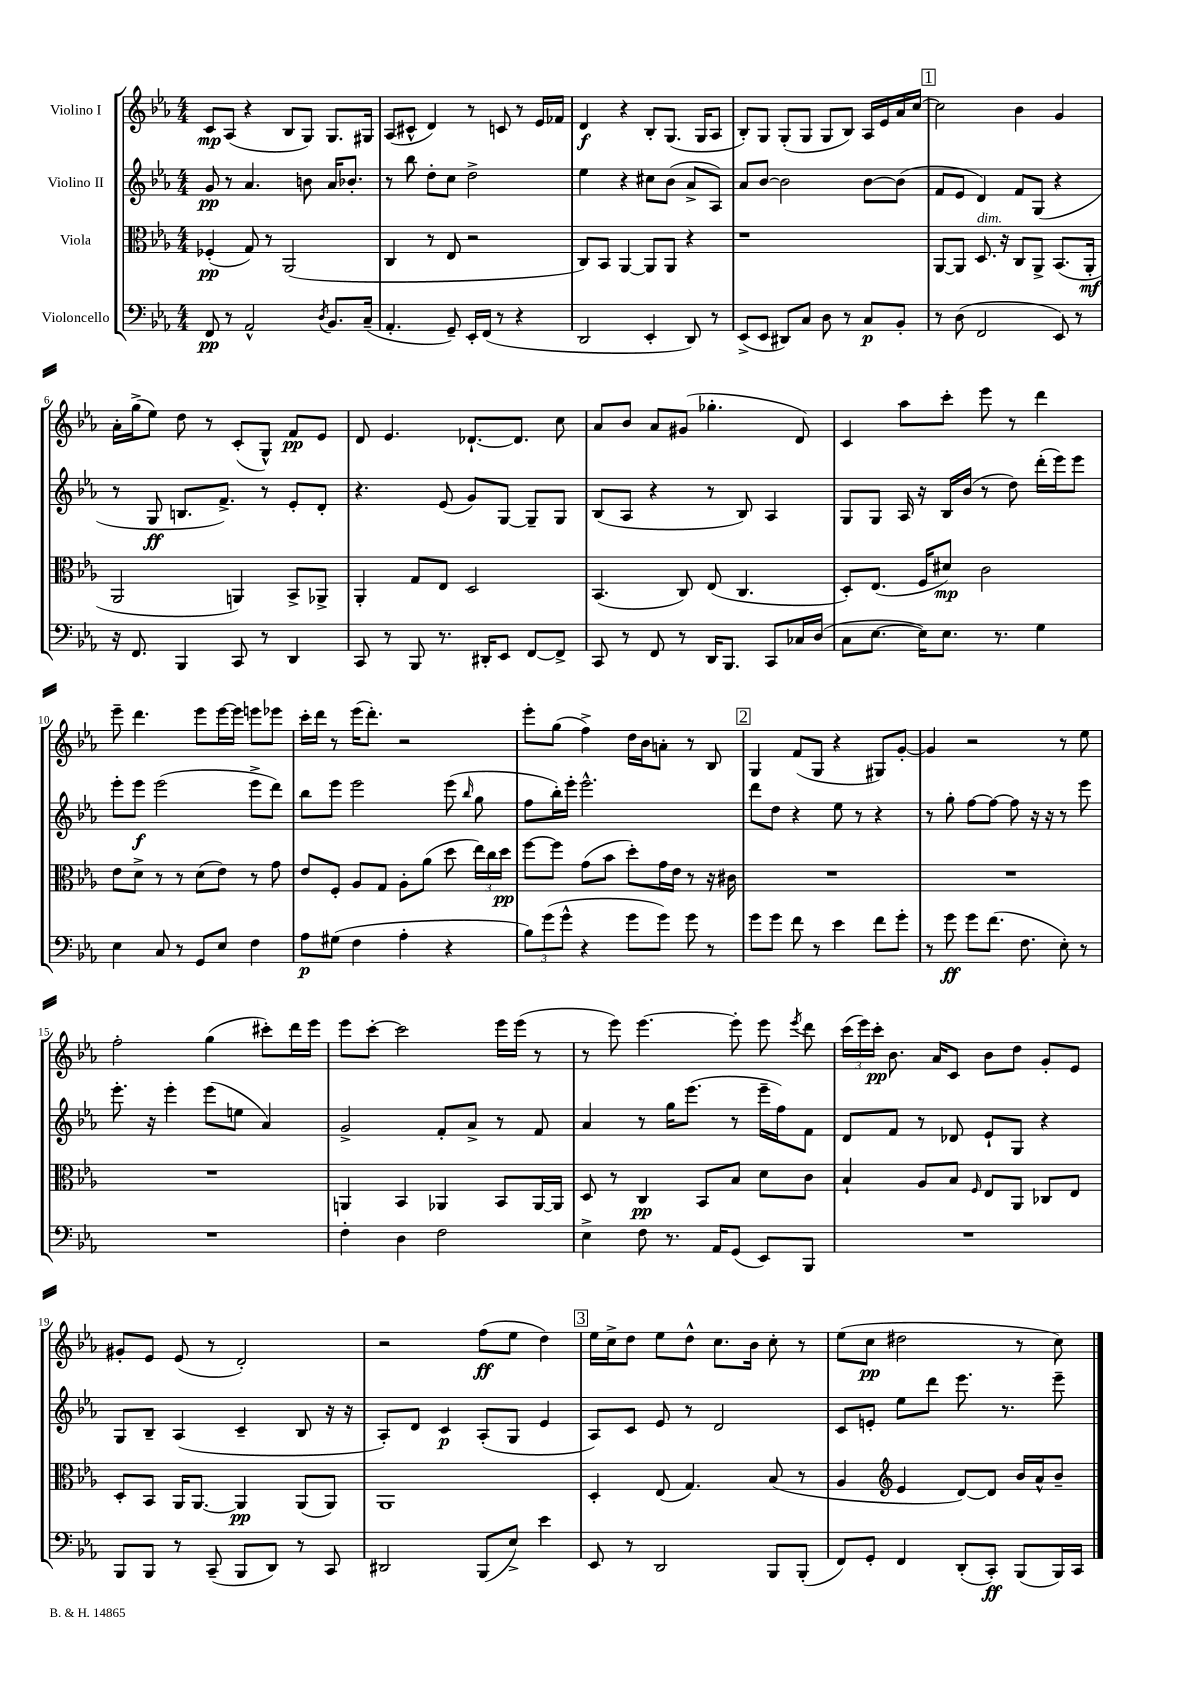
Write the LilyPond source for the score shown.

<<
\new StaffGroup <<
\new Staff = "s0" \with { instrumentName = "Violino I" } {
    \clef treble \key ees \major \numericTimeSignature \time 4/4
    \autoBeamOff c'8[\mp aes8]( r4 bes8[ g8]) g8.[ gis16] |
    aes8[( cis'8]-^ d'4) r8 c'8 r8 ees'16[ fes'16] |
    d'4\f r4 bes8[-. g8.]( g16[ aes8] |
    bes8[-.) g8] g8[-.( g8] g8[ bes8]) aes16[ ees'16 aes'16 c''16]~ |
    \mark \markup { \box "1" } c''2 bes'4 g'4 |
    aes'16[-. g''16->( ees''8]) d''8 r8 c'8[-.( g8]-^) f'8[\pp ees'8] |
    d'8 ees'4. des'8.[~-! des'8.] c''8 |
    aes'8[ bes'8] aes'8[ gis'8]( ges''4.-. d'8) |
    c'4 aes''8[ c'''8]-. ees'''8 r8 d'''4 |
    ees'''8-- d'''4. ees'''8[ ees'''16~ ees'''16] e'''8[ ees'''8] |
    c'''16[-. d'''16] r8 ees'''16[( d'''8.]-.) r2 |
    ees'''8[-. g''8]( f''4->) d''16[ bes'16 a'8]-. r8 bes8 |
    \mark \markup { \box "2" } g4 f'8[( g8] r4 gis8[) g'8]~-. |
    g'4 r2 r8 ees''8 |
    f''2-. g''4( cis'''8[-.) d'''16 ees'''16] |
    ees'''8[ c'''8]~-. c'''2 ees'''16[ ees'''16]( r8 |
    r8 ees'''8) ees'''4.~ ees'''8-. ees'''8 \acciaccatura { ees'''8 } d'''8 |
    \tuplet 3/2 { c'''16[( ees'''16) c'''16]-.\pp } bes'8. aes'16[ c'8] bes'8[ d''8] g'8[-. ees'8] |
    gis'8[-. ees'8] ees'8( r8 d'2-.) |
    r2 f''8[\ff( ees''8] d''4) |
    \mark \markup { \box "3" } ees''16[ c''16-> d''8] ees''8[ d''8]-^ c''8.[ bes'16] c''8-. r8 |
    ees''8[( c''8]\pp dis''2 r8 c''8) \bar "|." |
}
\new Staff = "s1" \with { instrumentName = "Violino II" } {
    \clef treble \key ees \major \numericTimeSignature \time 4/4
    \autoBeamOff g'8\pp r8 aes'4. b'8 aes'16[ bes'8.]-. |
    r8 bes''8 d''8[-. c''8] d''2-> |
    ees''4 r4 cis''8[ bes'8]( aes'8[-> aes8]) |
    aes'8[ bes'8]~ bes'2 bes'8[~ bes'8]( |
    \mark \markup { \box "1" } f'8[ ees'8] d'4) f'8[ g8]( r4 |
    r8 g8\ff b8.[ f'8.]->) r8 ees'8[-. d'8]-. |
    r4. ees'8( g'8[) g8]~ g8[-- g8] |
    bes8[( aes8] r4 r8 bes8) aes4 |
    g8[ g8] aes16 r16 bes16[ bes'16]( r8 d''8) d'''16[-.( ees'''16) ees'''8] |
    ees'''8[-. ees'''8]\f ees'''2( ees'''8[-> d'''8]) |
    bes''8[ ees'''8] ees'''2 ees'''8( \grace { bes''16 } g''8 |
    f''8[ bes''16-.) ees'''16]-. ees'''2.-^ |
    \mark \markup { \box "2" } d'''8[ d''8] r4 ees''8 r8 r4 |
    r8 g''8-. f''8[~ f''8]~ f''8 r16 r16 r8 ees'''8 |
    ees'''8.-. r16 ees'''4-. ees'''8[( e''8] aes'4) |
    g'2-> f'8[-. aes'8]-> r8 f'8 |
    aes'4 r8 g''16[ ees'''8.]( r8 ees'''16[-- f''16) f'8] |
    d'8[ f'8] r8 des'8 ees'8[-! g8] r4 |
    g8[ bes8]-- aes4( c'4-- bes8 r16 r16 |
    aes8[-.) d'8] c'4\p aes8[-.( g8] ees'4 |
    \mark \markup { \box "3" } aes8[) c'8] ees'8 r8 d'2 |
    c'8[ e'8]-. ees''8[ d'''8] ees'''8. r8. ees'''8-- \bar "|." |
}
\new Staff = "s2" \with { instrumentName = "Viola" } {
    \clef alto \key ees \major \numericTimeSignature \time 4/4
    \autoBeamOff fes4-.\pp( g8) r8 aes,2( |
    c4 r8 ees8 r2 |
    c8[) bes,8] aes,4~ aes,8[ aes,8] r4 |
    r1 |
    \mark \markup { \box "1" } aes,8[~ aes,8] d8.^\markup { \italic "dim." } r16 c8[ aes,8]-> bes,8.[( aes,16]-.\mf |
    aes,2 a,4) bes,8[-> aes,8]-> |
    aes,4-. g8[ ees8] d2 |
    bes,4.( c8) ees8( c4. |
    d8[-.) ees8.]( f16[ dis'8]\mp) c'2 |
    ees'8[ d'8]-> r8 r8 d'8[( ees'8]) r8 g'8 |
    ees'8[ f8]-. aes8[ g8] aes8[-. aes'8]( d''8 \tuplet 3/2 { ees''16[) c''16 d''16]\pp } |
    f''8[~ f''8] g'8[( bes'8] d''8[-.) g'16 ees'16] r8 r16 cis'16 |
    \mark \markup { \box "2" } R1 |
    R1 |
    R1 |
    a,4 bes,4 aes,4 bes,8[ aes,16~ aes,16] |
    d8 r8 c4\pp bes,8[ bes8] d'8[ c'8] |
    bes4-! aes8[ bes8] \grace { f16 } ees8[ aes,8] ces8[ ees8] |
    d8[-. bes,8] aes,16[ aes,8.]~ aes,4\pp aes,8[( aes,8]) |
    aes,1 |
    \mark \markup { \box "3" } d4-. ees8( g4.) bes8( r8 |
    aes4 \clef treble ees'4 d'8[~) d'8] bes'16[ aes'16-^ bes'8]-- \bar "|." |
}
\new Staff = "s3" \with { instrumentName = "Violoncello" } {
    \clef bass \key ees \major \numericTimeSignature \time 4/4
    \autoBeamOff f,8\pp r8 aes,2-^ \acciaccatura { d8 } bes,8.[ c16]--( |
    aes,4.-. g,8--) ees,16[-. f,16]( r8 r4 |
    d,2 ees,4-. d,8) r8 |
    ees,8[->( ees,8] dis,8[) c8] d8 r8 c8[\p bes,8]-. |
    \mark \markup { \box "1" } r8 d8( f,2 ees,8) r8 |
    r16 f,8. bes,,4 c,8 r8 d,4 |
    c,8 r8 bes,,8 r8. dis,16[-. ees,8] f,8[~ f,8]-> |
    c,8 r8 f,8 r8 d,16[ bes,,8.] c,8[ ces16 d16]( |
    c8[ ees8.]~ ees16[) ees8.] r8. g4 |
    ees4 c8 r8 g,8[ ees8] f4 |
    aes8[\p gis8]( f4 aes4-. r4 |
    \tuplet 3/2 { bes8[) g'8( g'8]-^ } r4 g'8[ g'8]) g'8 r8 |
    \mark \markup { \box "2" } g'8[ g'8] f'8 r8 ees'4 f'8[ g'8]-. |
    r8 g'8\ff g'8[ f'8.]( f8. ees8-.) r8 |
    R1 |
    f4-. d4 f2 |
    ees4-> f8 r8. aes,16[ g,8]( ees,8[) bes,,8] |
    R1 |
    bes,,8[ bes,,8] r8 c,8--( bes,,8[ d,8]) r8 c,8 |
    dis,2 bes,,8[( ees8]->) ees'4 |
    \mark \markup { \box "3" } ees,8 r8 d,2 bes,,8[ bes,,8]-.( |
    f,8[) g,8]-. f,4 d,8[-.( c,8]-.\ff) bes,,8[( bes,,16) c,16] \bar "|." |
}
>>
>>
